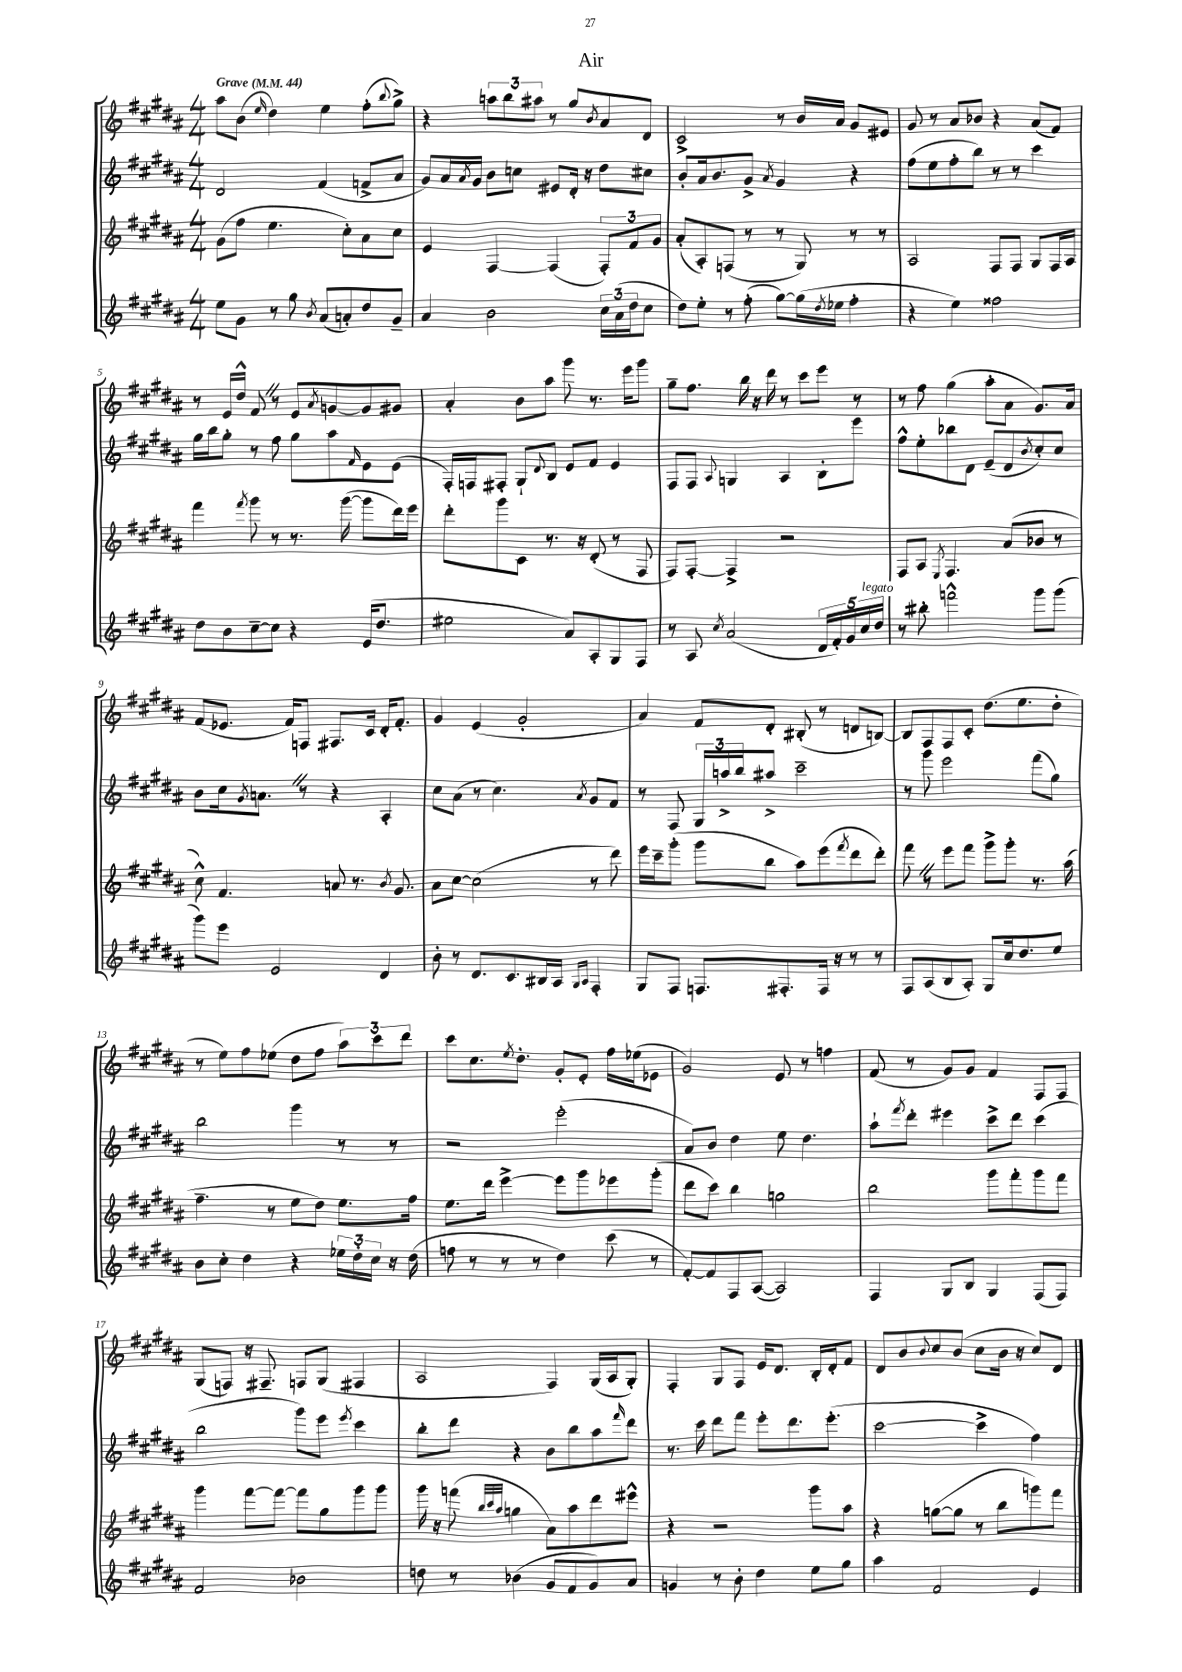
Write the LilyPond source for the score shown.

\header { title = "Air" }
<<
\new StaffGroup <<
\new Staff = "s0" {
    \clef treble \key b \major \numericTimeSignature \time 4/4 \tempo "Grave" 4 = 44
    ais''8 b'8( \grace { e''16 } dis''4) e''4 fis''8-.( \appoggiatura { b''8 } gis''8->) |
    r4 \tuplet 3/2 { a''8 b''8 ais''8 } r8 gis''8 \acciaccatura { b'8 } ais'8 dis'8 |
    cis'2-> r8 b'16 ais'16 gis'8 eis'8 |
    gis'8 r8 ais'8 bes'8 r4 ais'8( fis'8) |
    r8 e'16 dis''16-^ fis'8 \once \override BreathingSign.text = \markup { \musicglyph "scripts.caesura.straight" } \breathe r8 e'8 \acciaccatura { ais'8 } g'8~ g'8 gis'8 |
    ais'4-. b'8 ais''8 gis'''8 r8. e'''16 gis'''8 |
    gis''8-- fis''8. b''16 r16 dis'''16 r8 cis'''8 e'''8 r8 |
    r8 fis''8 gis''4( ais''8-. ais'8 gis'8.) ais'16 |
    fis'8( ees'8. fis'16) f8 fis8. cis'16 dis'16-. fis'8.-. |
    gis'4 e'4( gis'2-. |
    ais'4) fis'8 dis'8-. bis8-.( r8 d'8 b8~) |
    b8 fis8 fis8 cis'8-. dis''8.( e''8. dis''8-. |
    r8 e''8) fis''8 ees''8( dis''8 fis''8 \tuplet 3/2 { ais''8) cis'''8 dis'''8 } |
    cis'''8 cis''8. \acciaccatura { e''8 } dis''8.-. gis'8-. e'8-. fis''16 ees''16( ees'8 |
    gis'2) e'8 r8 f''4 |
    fis'8( r8 gis'8) gis'8 fis'4 fis8 fis8 |
    gis8( f8) r16 fis8.-- f8 gis8( fis4 |
    ais2 fis4) gis16( ais16 gis8-.) |
    fis4-. gis8 fis8 e'16 dis'8. b16-. dis'16-. fis'8 |
    dis'8 b'8 \appoggiatura { b'8 } cis''8 b'8( cis''8 b'16 r16 cis''8) dis'8 \bar "|." |
}
\new Staff = "s1" {
    \clef treble \key b \major \numericTimeSignature \time 4/4
    dis'2 fis'4( f'8-> ais'8 |
    gis'8) ais'16 \acciaccatura { ais'8 } gis'16 b'8 c''8 eis'8 dis'16-. r16 dis''8 cis''8 |
    b'8-. ais'16 b'8. gis'8-> \acciaccatura { ais'8 } gis'4 r4 |
    fis''8( e''8 fis''8-. b''8) r8 r8 cis'''4 |
    gis''16 b''16 gis''8-. r8 fis''8 gis''8 ais''8 \grace { fis'16 } e'8 e'8( |
    fis16-.) f16 fis8-. gis8-! \appoggiatura { dis'8 } b8 e'8 fis'8 e'4 |
    fis8 fis8 \appoggiatura { ais8 } g4 ais4 b8-. e'''8 |
    fis''8-^ e''8-. bes''8 dis'8 e'8--( dis'8 \acciaccatura { b'8 } cis''8-.) cis''8 |
    b'8 cis''16 \acciaccatura { gis'8 } a'8. \once \override BreathingSign.text = \markup { \musicglyph "scripts.caesura.straight" } \breathe r8 r4 ais4-. |
    cis''8 ais'8( r8 cis''4.) \acciaccatura { ais'8 } gis'8 fis'8 |
    r8 fis8 \tuplet 3/2 { gis16 a''16-> b''16 } ais''8-> cis'''2-- |
    r8 gis'''8 e'''2 fis'''8( gis''8) |
    b''2 gis'''4 r8 r8 |
    r2 e'''2-.( |
    ais'8) b'8 dis''4 e''8 dis''4. |
    ais''8-! \acciaccatura { fis'''8 } dis'''8-. eis'''4 cis'''8-> dis'''8 cis'''4( |
    b''2 gis'''8) e'''8 \acciaccatura { e'''8 } cis'''4 |
    b''8-. dis'''8 r4 b'8 b''8 ais''8 \grace { fis'''16 } dis'''8 |
    r8. cis'''16 dis'''8 fis'''8 e'''8-. dis'''8. e'''8.-.( |
    cis'''2~ cis'''4-> fis''4) \bar "|." |
}
\new Staff = "s2" {
    \clef treble \key b \major \numericTimeSignature \time 4/4
    gis'8( fis''8 e''4. cis''8-.) ais'8 cis''8 |
    e'4 fis4~ fis4( \tuplet 3/2 { fis8-.) fis'8 gis'8 } |
    ais'8-.( ais8-.) f8( r8 r8 gis8) r8 r8 |
    ais2 fis8 fis8 gis8 fis16 ais16 |
    fis'''4 \acciaccatura { fis'''8 } gis'''8 r8 r8. gis'''16~( gis'''8 dis'''16) e'''16 |
    dis'''8-. gis'''8 cis'8 r8. r16 dis'8-.( r8 fis8 |
    fis8) fis8~-. fis4-> r2 |
    fis8 ais8 \acciaccatura { e8 } fis4. ais'8( bes'8 r8 |
    cis''8-^) fis'4. a'8 r8. \acciaccatura { b'8 } gis'8. |
    ais'8 cis''8~ cis''2( r8 dis'''8) |
    e'''16 cis'''16-- gis'''8-.( gis'''8 b''8 ais''8) e'''8( \acciaccatura { fis'''8 } dis'''8 dis'''8-.) |
    fis'''8 \once \override BreathingSign.text = \markup { \musicglyph "scripts.caesura.straight" } \breathe r8 e'''8 fis'''8 gis'''8-> gis'''8-. r8. ais''16( |
    fis''4.-- r8 e''8 dis''8) e''8. fis''16 |
    e''8. dis'''16 e'''4~-> e'''8 gis'''8 ees'''8 gis'''8-.( |
    dis'''8 cis'''8) b''4 g''2 |
    b''2 gis'''8 fis'''8-. gis'''8 fis'''8 |
    gis'''4 fis'''8~ fis'''8~ fis'''8 gis''8 gis'''8 gis'''8 |
    gis'''16 r16 f'''8( \grace { b''32 cis'''32 ais''32 } g''4 ais'8) ais''8 dis'''8 eis'''8-^ |
    r4 r2 gis'''8 ais''8 |
    r4 g''8~( g''8 r8 b''8 g'''8) fis'''8 \bar "|." |
}
\new Staff = "s3" {
    \clef treble \key b \major \numericTimeSignature \time 4/4
    e''8 gis'8 r8 gis''8 \acciaccatura { b'8 } ais'8( a'8-.) dis''8 gis'8-- |
    ais'4 b'2 \tuplet 3/2 { cis''16 ais'16( dis''16 } cis''8 |
    dis''8) e''8-. r8 fis''8-.( gis''8~) gis''16( \acciaccatura { dis''8 } ees''16 fis''4-. |
    r4 e''4) fisis''2 |
    dis''8 b'8 cis''8~-- cis''8 r4 e'16( dis''8. |
    eis''2 ais'8) ais8-. gis8 fis8 |
    r8 ais8 \acciaccatura { cis''8 } ais'2( \tuplet 5/4 { dis'16 fis'16-.) gis'16 cis''16^\markup { \italic "legato" } dis''16 } |
    r8 bis''8-. f'''2-^ gis'''8 gis'''8( |
    gis'''8) e'''8 e'2 dis'4 |
    b'8-. r8 dis'8. cis'8. bis16 ais16 \grace { gis16 ais16 } fis4-. |
    gis8 fis8 f8. fis8.-. fis16 r16 r8 r8 |
    fis8 ais8( b8 ais8-.) gis8 cis''16 dis''8. e''8 |
    b'8 cis''8-. dis''4 r4 \tuplet 3/2 { ees''16 dis''16-. cis''16 } r16 dis''16( |
    f''8 r8 r8 r8 dis''4) cis'''8( r8 |
    fis'8~-.) fis'8 fis8 ais8~( ais2) |
    fis4 gis8 b8 gis4 fis8( fis8) |
    fis'2 bes'2 |
    d''8 r8 bes'4( gis'8 fis'8 gis'8) ais'8 |
    g'4 r8 b'8-. dis''4 e''8 gis''8 |
    ais''4 fis'2 e'4 \bar "|." |
}
>>
>>
